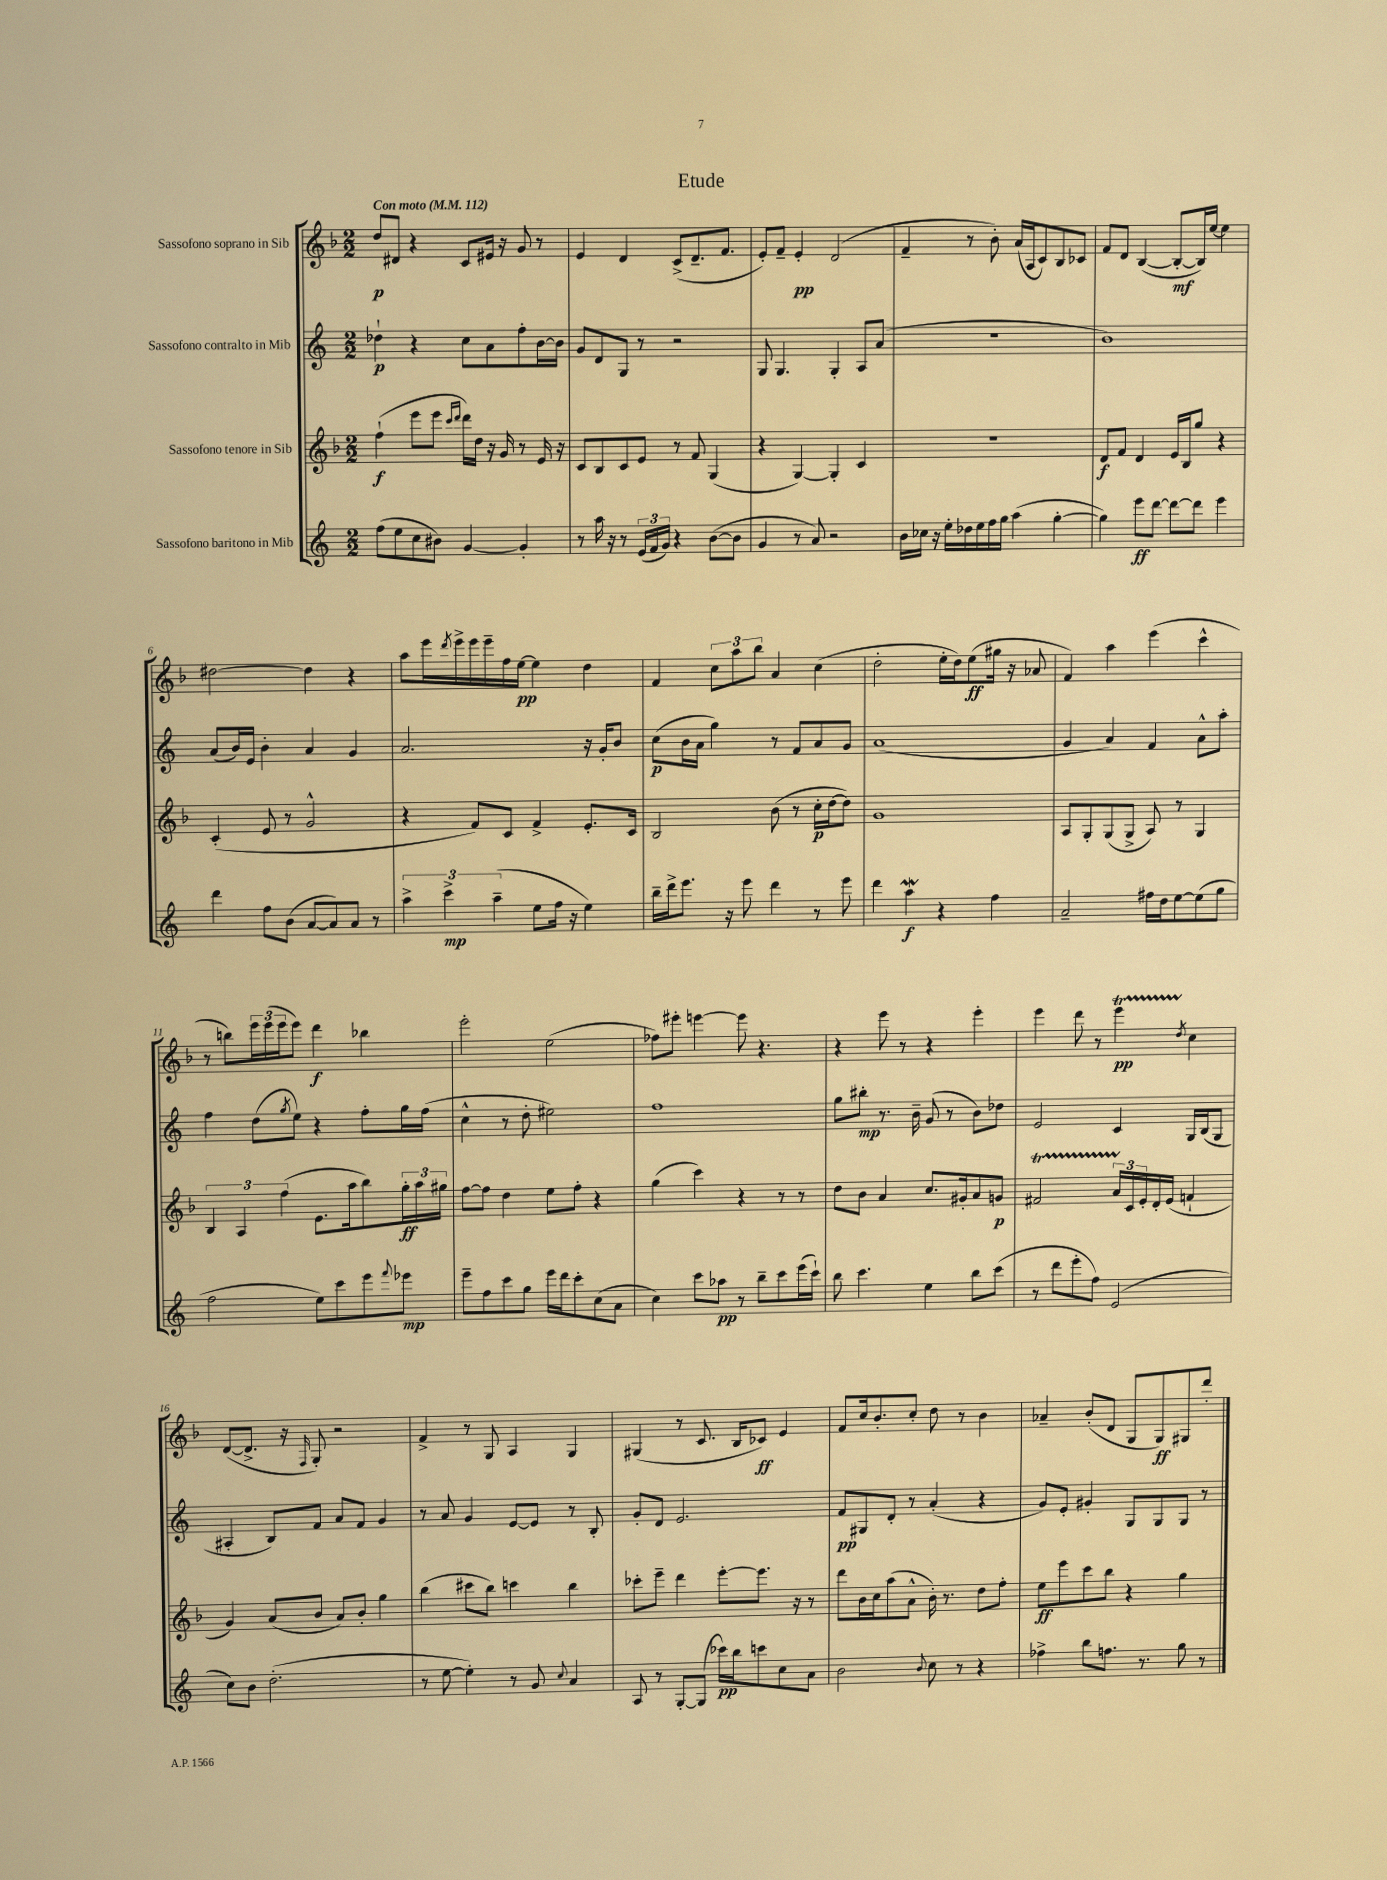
\header { title = "Etude" }
<<
\new StaffGroup <<
\new Staff = "s0" \with { instrumentName = "Sassofono soprano in Sib" } {
    \clef treble \key f \major \numericTimeSignature \time 2/2 \tempo "Con moto" 4 = 112
    d''8\p dis'8 r4 c'8 eis'16 r16 g'8 r8 |
    e'4 d'4 c'8->( d'8.-- f'8. |
    e'8-.) f'8-- e'4-.\pp d'2( |
    f'4-- r8 bes'8-.) a'16( a16 c'8) bes8 ces'8 |
    f'8 d'8 bes4~( bes8~-.\mf bes16) e''16~ e''4 |
    dis''2~ dis''4 r4 |
    a''8 e'''16 \acciaccatura { d'''8 } e'''16-> e'''16 e'''16-- f''16 e''16~\pp e''4 d''4 |
    f'4 \tuplet 3/2 { c''8 a''8 bes''8 } a'4 c''4( |
    d''2-. e''16-. d''16) e''8\ff( gis''16 r16 aes'8 |
    f'4) a''4 e'''4( c'''4-^ |
    r8 b''8) \tuplet 3/2 { e'''16 e'''16( e'''16 } e'''8) d'''4\f bes''4 |
    e'''2-. e''2( |
    fes''8) eis'''8-. e'''4~ e'''8 r4. |
    r4 e'''8 r8 r4 e'''4-. |
    e'''4 d'''8 r8 e'''4\startTrillSpan\pp \acciaccatura { d''8 } c''4\stopTrillSpan |
    d'8~( d'8.-> r16 \grace { f16 } g8-.) r2 |
    f'4-> r8 g8 a4 g4 |
    gis4( r8 c'8. bes16 ces'8\ff) e'4 |
    f'8 c''16 bes'8.-. c''8-. d''8 r8 bes'4 |
    aes'4-- bes'8-.( d'8 g8 g8\ff) gis8 d'''8-. \bar "|." |
}
\new Staff = "s1" \with { instrumentName = "Sassofono contralto in Mib" } {
    \clef treble \key c \major \numericTimeSignature \time 2/2
    des''4-!\p r4 c''8 a'8 f''8-. b'16~ b'16 |
    g'8 d'8 g8 r8 r2 |
    g8 g4. g4-. a8 a'8( |
    r1 |
    b'1) |
    a'8( b'16) e'16 b'4-. a'4 g'4 |
    a'2. r16 g'16-. b'8 |
    c''8\p( b'16 a'16 g''4) r8 f'8 a'8 g'8 |
    a'1( |
    g'4 a'4) f'4 a'8-^ a''8-. |
    f''4 d''8( \acciaccatura { g''8 } e''8) r4 f''8-. g''16 f''16( |
    c''4-^ r8 d''8-. eis''2) |
    f''1 |
    g''8 bis''8-.\mp r8. b'16-- g'8( r8 b'8) des''8 |
    e'2 c'4 g16 b16( g8 |
    ais4-. b8) f'8 a'8 f'8 g'4 |
    r8 a'8 g'4 e'8~ e'8 r8 b8-. |
    g'8-. d'8 e'2. |
    f'8\pp gis8 d'8-. r8 a'4-.( r4 |
    g'8) e'8-. gis'4-. g8 g8 g8 r8 \bar "|." |
}
\new Staff = "s2" \with { instrumentName = "Sassofono tenore in Sib" } {
    \clef treble \key f \major \numericTimeSignature \time 2/2
    f''4-!\f( e'''8 e'''8 \grace { c'''16 d'''16 } d'''16) d''16 r16 g'16 r8 e'16 r16 |
    c'8 bes8 c'8 e'8 r8 f'8 g4( |
    r4 g4~) g4-. c'4 |
    r1 |
    d'8\f f'8 d'4 e'16 bes16 g''8 r4 |
    c'4-.( e'8 r8 g'2-^ |
    r4 f'8) c'8 f'4-> e'8.-. c'16 |
    bes2 bes'8( r8 c''16-.\p d''16~ d''8) |
    g'1 |
    a8 g8-. g8( g8-> a8) r8 g4 |
    \tuplet 3/2 { bes4 a4 f''4( } e'8. a''16 bes''8) \tuplet 3/2 { g''16-.\ff a''16 gis''16 } |
    f''8~ f''8 d''4 e''8 f''8-. r4 |
    g''4( c'''4) r4 r8 r8 |
    d''8 bes'8 a'4 c''8. gis'16-. a'8 g'8\p |
    fis'2\startTrillSpan \tuplet 3/2 { a'16 c'16\stopTrillSpan e'16-. } d'16-. e'16( f'4-! |
    g'4) a'8( bes'8 a'8) bes'8-. g''4 |
    bes''4( cis'''8 bes''8) c'''4 bes''4 |
    ces'''8-. e'''8-- d'''4 e'''8~-. e'''8. r16 r8 |
    d'''8 bes'16 c''16 a''8( a'8-^ bes'16-.) r8. d''8 f''8-. |
    e''8\ff e'''8 c'''8 bes''8 r4 g''4 \bar "|." |
}
\new Staff = "s3" \with { instrumentName = "Sassofono baritono in Mib" } {
    \clef treble \key c \major \numericTimeSignature \time 2/2
    f''8( e''8 c''8 bis'8) g'4~ g'4-. |
    r8 a''16 r16 r8 \tuplet 3/2 { e'16( f'16 g'16) } r4 b'8~( b'8 |
    g'4 r8 a'8) r2 |
    b'16 ces''16 r16 e''16-. des''16 e''16 f''16 g''16 a''4( g''4~-. |
    g''4) e'''8\ff d'''8~ d'''8~ d'''8 e'''4 |
    d'''4 f''8 b'8( a'8~ a'8) a'8 r8 |
    \tuplet 3/2 { a''4-> c'''4->\mp a''4--( } e''8 f''16 r16 e''4) |
    b''16-- d'''16-> e'''8. r16 e'''8 d'''4 r8 e'''8 |
    d'''4 a''4\mordent\f r4 f''4 |
    a'2-- fis''16 d''16 e''8~ e''8( g''8 |
    f''2 e''8) c'''8 e'''8 \appoggiatura { f'''8 } ees'''8\mp |
    e'''8-- f''8 c'''8 g''8 e'''16 d'''16 c'''8-. c''8( a'8 |
    c''4) c'''8 aes''8\pp r8 b''8-- c'''8 e'''16( c'''16-!) |
    b''8 c'''4. e''4 b''8 c'''8( |
    r8 d'''8 e'''8-. f''8) e'2( |
    c''8) b'8 d''2.-.( |
    r8 e''8~ e''4-.) r8 g'8 \appoggiatura { c''8 } a'4 |
    a8 r8 g8~-. g8( ces'''16\pp) b''16 c'''8 c''8 a'8 |
    b'2 \appoggiatura { b'8 } c''8 r8 r4 |
    fes''4-> b''8 f''8. r8. g''8 r8 \bar "|." |
}
>>
>>
